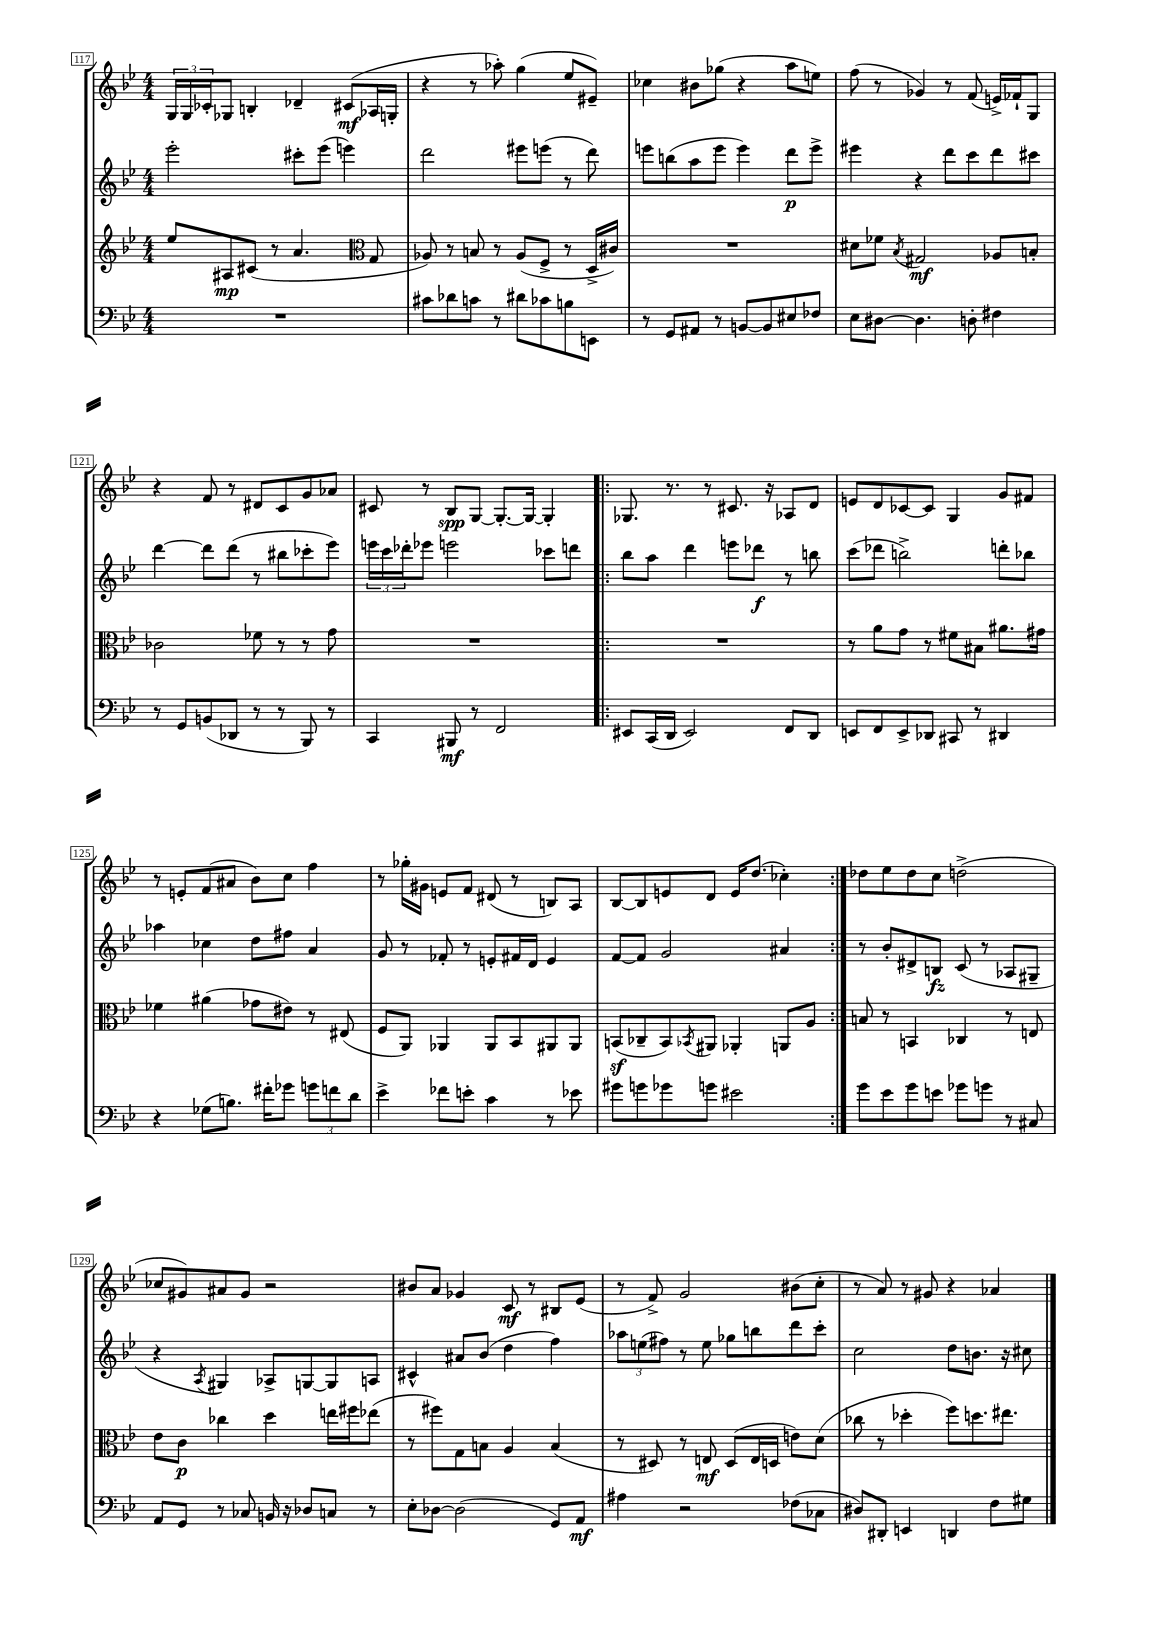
<<
\new StaffGroup <<
\new Staff = "s0" {
    \clef treble \key bes \major \numericTimeSignature \time 4/4
    \tuplet 3/2 { g16 g16 ces'16-. } ges8 b4-. des'4-- cis'8\mf( aes16 g16-. |
    r4 r8 aes''8-.) g''4( ees''8 eis'8--) |
    ces''4 bis'8 ges''8( r4 a''8 e''8) |
    f''8( r8 ges'4) r8 f'8( e'16->) fes'16-! g8 |
    r4 f'8 r8 dis'8 c'8 g'8 aes'8 |
    cis'8 r8 bes8\spp g8~ g8.~-. g16~ g4-. |
    \repeat volta 2 { ges8. r8. r8 cis'8. r16 aes8 d'8 |
    e'8 d'8 ces'8~ ces'8 g4 g'8 fis'8 |
    r8 e'8-. f'8( ais'8 bes'8) c''8 f''4 |
    r8 ges''16-. gis'16 e'8 f'8 dis'8( r8 b8) a8 |
    bes8~ bes8 e'8 d'8 e'16 d''8.( ces''4-.) | }
    des''8 ees''8 des''8 c''8 d''2->( |
    ces''8 gis'8) ais'8 gis'8 r2 |
    bis'8 a'8 ges'4 c'8\mf r8 bis8 ees'8( |
    r8 f'8->) g'2 bis'8( c''8-. |
    r8 a'8) r8 gis'8 r4 aes'4 \bar "|." |
}
\new Staff = "s1" {
    \clef treble \key bes \major \numericTimeSignature \time 4/4
    ees'''2-. cis'''8-. ees'''8( e'''4) |
    d'''2 eis'''8 e'''8( r8 d'''8) |
    e'''8 b''8( a''8 e'''8 e'''4) d'''8\p e'''8-> |
    eis'''4 r4 d'''8 c'''8 d'''8 cis'''8 |
    d'''4~ d'''8 d'''8( r8 bis''8 ces'''8-. ees'''8) |
    \tuplet 3/2 { e'''16 c'''16 des'''16-. } ees'''8 e'''2 ces'''8 d'''8 |
    \repeat volta 2 { bes''8 a''8 d'''4 e'''8 des'''8\f r8 b''8 |
    c'''8( des'''8 b''2->) d'''8-. bes''8 |
    aes''4 ces''4 d''8 fis''8 a'4 |
    g'8 r8 fes'8-. r8 e'8-. fis'16 d'16 e'4 |
    f'8~ f'8 g'2 ais'4 | }
    r8 bes'8-. dis'8-> b8\fz c'8( r8 aes8 gis8-- |
    r4 \acciaccatura { a8 } gis4) aes8-> g8~ g8 a8 |
    cis'4-^ ais'8 bes'8( d''4 f''4) |
    \tuplet 3/2 { aes''8 e''8( fis''8) } r8 e''8 ges''8 b''8 d'''8 c'''8-. |
    c''2 d''8 b'8. r16 cis''8 \bar "|." |
}
\new Staff = "s2" {
    \clef treble \key bes \major \numericTimeSignature \time 4/4
    ees''8 ais8\mp cis'8( r8 a'4. \clef alto g8 |
    aes8) r8 b8 r8 aes8( f8-> r8 d16-> cis'16) |
    R1 |
    dis'8 fes'8 \acciaccatura { bes8 } gis2\mf aes8 b8-. |
    ces'2 fes'8 r8 r8 g'8 |
    R1 |
    \repeat volta 2 { R1 |
    r8 a'8 g'8 r8 fis'8 bis8 ais'8. gis'16 |
    fes'4 ais'4( ges'8 eis'8) r8 eis8( |
    f8 a,8) aes,4 aes,8 bes,8 ais,8 ais,8 |
    b,8\sf( ces8-- b,8) \acciaccatura { bes,8 } ais,8 aes,4-. a,8 a8 | }
    b8 r8 b,4 ces4 r8 e8 |
    ees'8 c'8\p ces''4 d''4 e''16 fis''16 ees''8( |
    r8 fis''8) g8 b8 a4 b4( |
    r8 dis8) r8 e8\mf dis8( e16 d16 e'8) d'8( |
    ces''8 r8 des''4-. f''8) d''8. eis''8. \bar "|." |
}
\new Staff = "s3" {
    \clef bass \key bes \major \numericTimeSignature \time 4/4
    R1 |
    cis'8 des'8 c'8 r8 dis'8 ces'8 b8 e,8 |
    r8 g,8 ais,8 r8 b,8~ b,8 eis8 fes8 |
    ees8 dis8~ dis4. d8-. fis4 |
    r8 g,8 b,8( des,8 r8 r8 bes,,8) r8 |
    c,4 bis,,8\mf r8 f,2 |
    \repeat volta 2 { eis,8 c,16( d,16 eis,2) f,8 d,8 |
    e,8 f,8 e,8-> des,8 cis,8 r8 dis,4 |
    r4 ges8( b8.) fis'16-. ges'8 \tuplet 3/2 { g'8 f'8 d'8 } |
    ees'4-> fes'8 e'8-. c'4 r8 ees'8 |
    gis'8 g'8 ges'8 g'8 eis'2 | }
    g'8 ees'8 g'8 e'8 ges'8 g'8 r8 cis8 |
    a,8 g,8 r8 ces8 b,16 r16 des8 c8 r8 |
    ees8-. des8~ des2( g,8) a,8\mf |
    ais4 r2 fes8( ces8 |
    dis8) dis,8-. e,4 d,4 f8 gis8 \bar "|." |
}
>>
>>
\layout { \context { \Score currentBarNumber = #117 \override BarNumber.stencil = #(make-stencil-boxer 0.1 0.3 ly:text-interface::print) } }
